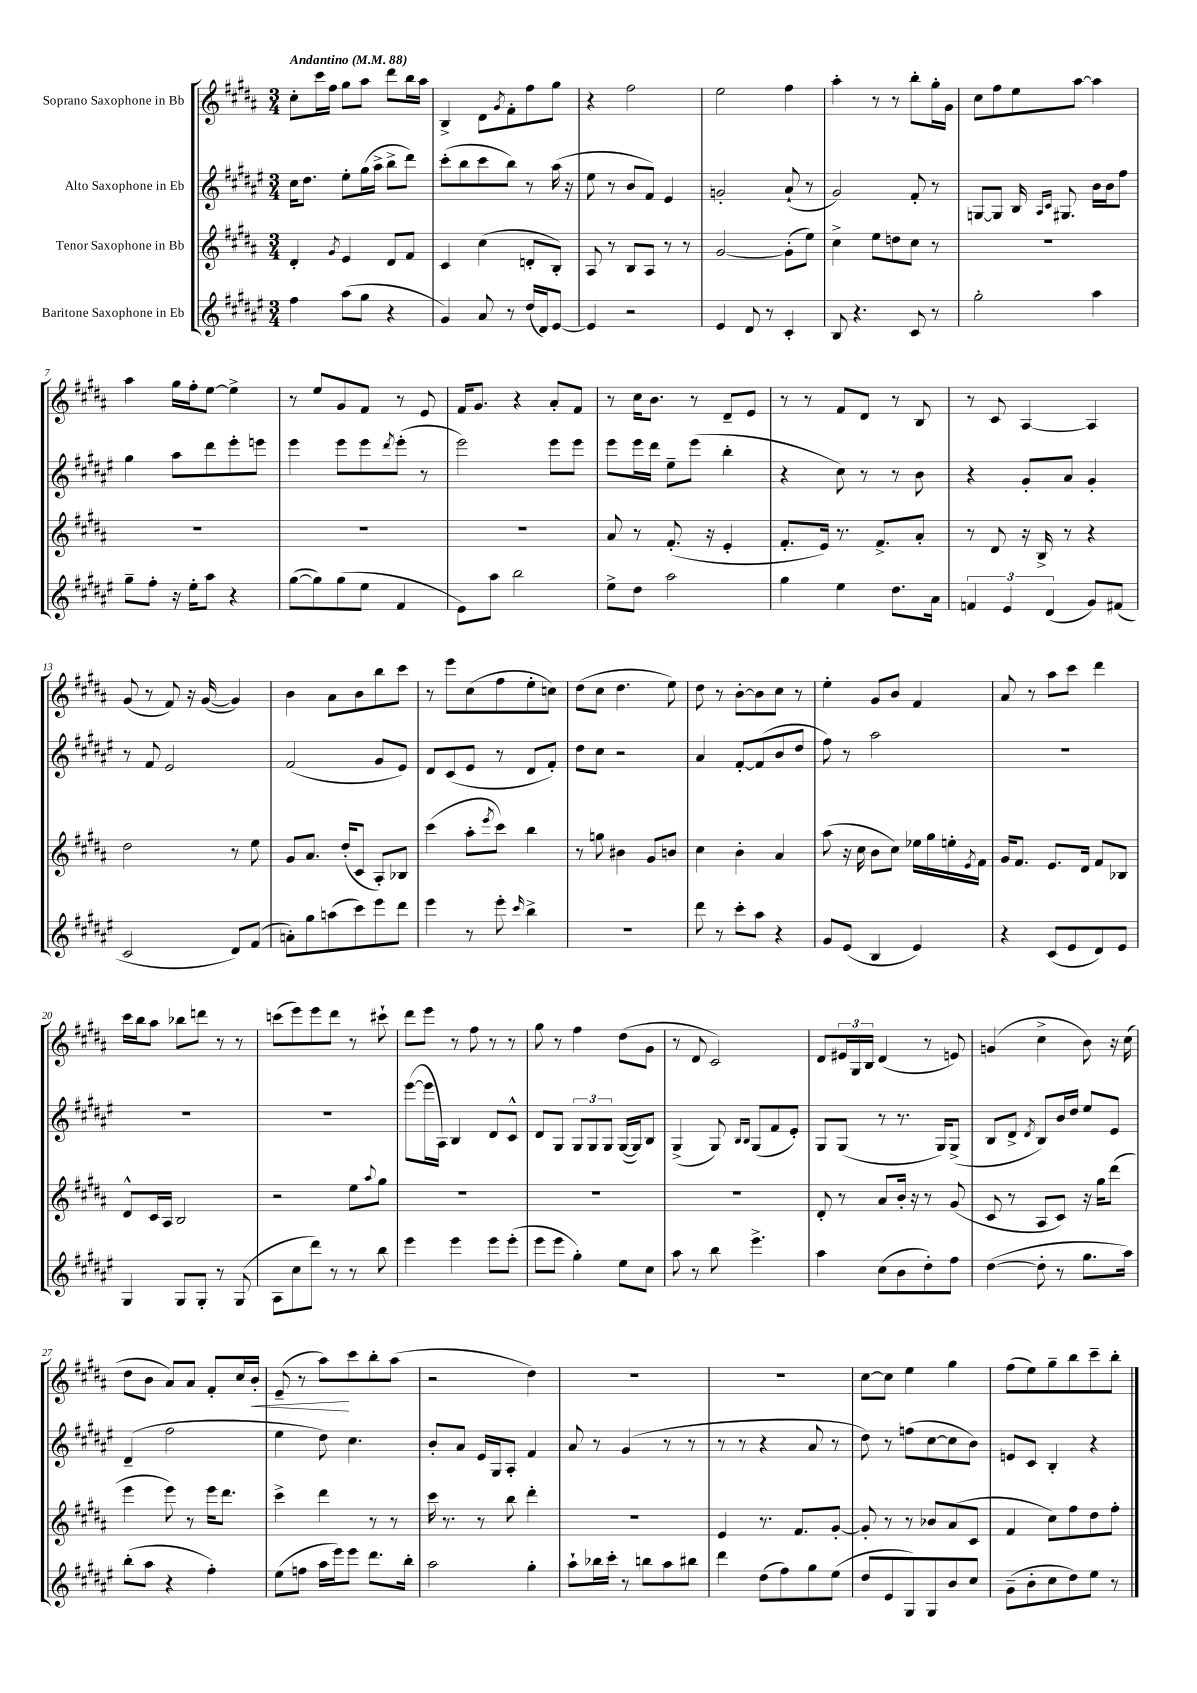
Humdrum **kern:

**kern	**kern	**kern	**kern
*staff4	*staff3	*staff2	*staff1
*clefG2	*clefG2	*clefG2	*clefG2
*k[f#c#g#d#a#e#]	*k[f#c#g#d#a#]	*k[f#c#g#d#a#e#]	*k[f#c#g#d#a#]
*M3/4	*M3/4	*M3/4	*M3/4
*MM88	*MM88	*MM88	*MM88
4ff#	4d#'	16cc#	8cc#'
.	.	8.dd#	.
.	.	.	16ccc#
.	.	.	16ff#
.	8qg#	.	.
(8aa#	4e	8ee#'	8gg#
8gg#	.	(16gg#	8aa#
.	.	16aa#^	.
4r	8d#	8bb^	8ddd#
.	8f#	8ddd#)	16bb
.	.	.	16aa#
=	=	=	=
4g#)	4c#	(8ccc#'	4B^
.	.	8bb	.
8a#	(4cc#	8ccc#	8d#
.	.	.	8qg#
8r	.	8bb)	8f#'
(16dd#	8d'	8r	8ff#
16d#)	.	.	.
[8e#	8B')	(16aa#	8gg#
.	.	16r	.
=	=	=	=
4e#]	8A#	8ee#	4r
.	8r	8r	.
2r	8B	8b	2ff#
.	8A#	8f#)	.
.	8r	4e#	.
.	8r	.	.
=	=	=	=
4e#	[2g#	2g'	2ee
8d#	.	.	.
8r	.	.	.
4c#'	(8g#']	(8a#`	4ff#
.	8ee)	8r	.
=	=	=	=
8B	4cc#^	2g#)	4aa#'
4.r	.	.	.
.	8ee	.	8r
.	8dd	.	8r
8c#	8cc#	8f#'	8bb'
8r	8r	8r	16gg#'
.	.	.	16g#
=	=	=	=
2gg#'	2.r	[8G	8cc#
.	.	8G]	8ff#
.	.	16B	8ee
.	.	16qqA#	.
.	.	16qqc#	.
.	.	8.G#	.
.	.	.	[8aa#
4aa#	.	16b	4aa#]
.	.	16b	.
.	.	8ff#	.
=	=	=	=
8gg#~	2.r	4gg#	4aa#
8ff#'	.	.	.
16r	.	8aa#	16gg#
16ee#'	.	.	16ff#'
8aa#	.	8ddd#	[8ee
4r	.	8eee#'	4ee^]
.	.	8eee	.
=	=	=	=
([8gg#	2.r	4eee#	8r
8gg#])	.	.	8ee
(8gg#	.	8eee#	8g#
8ee#	.	8eee#	8f#
.	.	8qddd#	.
4f#	.	(8eee#'	8r
.	.	8r	8e
=	=	=	=
8e#)	2.r	2eee#)	16f#
.	.	.	8.g#
8aa#	.	.	.
2bb	.	.	4r
.	.	8eee#	8a#'
.	.	8eee#	8f#
=	=	=	=
8ee#^	8a#	8eee#	8r
8dd#	8r	16eee#	16cc#
.	.	16ddd#	8.b
2aa#	(8.f#'	8ee#~	.
.	.	(8eee#	8r
.	16r	.	.
.	4e'	4bb'	8d#~
.	.	.	8e
=	=	=	=
4gg#	8.f#'	4r	8r
.	.	.	8r
.	16e)	.	.
4ee#	8.r	8cc#)	8f#
.	.	8r	8d#
.	8.f#^	.	.
8.dd#	.	8r	8r
.	8a#'	8b	8B
16a#	.	.	.
=	=	=	=
6f	8r	4r	8r
.	8d#	.	8c#
6e#	.	.	.
.	16r	8g#'	[4A#
.	16B^	.	.
(6d#	.	.	.
.	8r	8a#	.
8g#)	4r	4g#'	4A#]
(8f#	.	.	.
=	=	=	=
2c#	2dd#	8r	(8g#
.	.	8f#	8r
.	.	2e#	8f#)
.	.	.	16r
.	.	.	([16g#
8d#)	8r	.	4g#])
(8f#	8ee	.	.
=	=	=	=
8a')	8g#	(2f#	4b
8gg#	8.a#	.	.
(8aa	.	.	8a#
.	(16dd#'	.	.
8ccc#)	8c#	.	8b
8eee#	8A#')	8g#	8bb
8ddd#	8B-	8e#)	8ccc#
=	=	=	=
4eee#	(4ccc#	8d#	8r
.	.	(8c#	8eee
8r	8aa#'	8e#	(8cc#
.	8qeee	.	.
8eee#'	8ccc#)	8r	8ff#
16qqccc#	.	.	.
4bb^	4bb	8d#	8ee'
.	.	8f#')	8cc)
=	=	=	=
2.r	8r	8dd#	(8dd#
.	8gg	8cc#	8cc#
.	4b#	2r	4.dd#
.	8g#	.	.
.	8b	.	8ee)
=	=	=	=
8ddd#	4cc#	4a#	8dd#
8r	.	.	8r
8ccc#'	4b'	[8f#'	[8b'
8aa#	.	(8f#]	8b]
4r	4a#	8b	8cc#
.	.	8dd#	8r
=	=	=	=
8g#	(8aa#	8ff#)	4ee'
(8e#	16r	8r	.
.	16cc#	.	.
4B	8b	2aa#	8g#
.	8cc#)	.	8b
4e#)	16ee-	.	4f#
.	16gg#	.	.
.	16ee'	.	.
.	8qe	.	.
.	16f#	.	.
=	=	=	=
4r	16g#	2.r	8a#
.	8.f#	.	.
.	.	.	8r
(8c#	8.e	.	8aa#
8e#	.	.	8ccc#
.	16d#	.	.
8d#)	8f#	.	4ddd#
8e#	8B-	.	.
=	=	=	=
4G#	8d#^^	2.r	16ccc#
.	.	.	16bb
.	16c#	.	8aa#
.	16A#	.	.
8G#	2B	.	8bb-
8G#'	.	.	8ddd
8r	.	.	8r
(8G#	.	.	8r
=	=	=	=
8A#	2r	2.r	(8ccc
8cc#	.	.	8eee)
8ddd#)	.	.	8eee
8r	.	.	8ddd#
8r	8ee	.	8r
.	8qqaa#	.	.
8bb	8gg#	.	8ccc#`
=	=	=	=
4eee#	2.r	([8eee#	8ddd#
.	.	16eee#]	8eee
.	.	16A#)	.
4eee#	.	4B	8r
.	.	.	8ff#
8eee#	.	8d#	8r
(8eee#'	.	8c#^^	8r
=	=	=	=
8eee#	2.r	8d#	8gg#
8eee#	.	8G#	8r
4gg#')	.	12G#	4ff#
.	.	12G#	.
.	.	12G#	.
8ee#	.	([16G#	(8dd#
.	.	16G#])	.
8cc#	.	8B	8g#
=	=	=	=
8aa#	2.r	(4G#^	8r
8r	.	.	8d#
8bb	.	8G#)	2c#)
.	.	16qqB	.
.	.	16qqB	.
4.eee#^	.	(8G#	.
.	.	8f#	.
.	.	8e#')	.
=	=	=	=
4aa#	8d#'	8G#	8d#
.	8r	(8G#	24e#
.	.	.	24G#
.	.	.	24B
(8cc#	8a#	8r	(4d#
8b	16b'	8.r	.
.	16r	.	.
8dd#')	8r	.	8r
.	.	16G#)	.
8ff#	(8g#	(8G#^	8e)
=	=	=	=
([4dd#	8c#	8B	(4g
.	8r	8d#^	.
.	.	8qd#	.
8dd#']	8A#	8B)	4cc#^
8r	8c#)	16b	.
.	.	16dd#	.
8.gg#	16r	8ee#	8b)
.	16gg#	.	.
.	(8ddd#	8e#	16r
16aa#)	.	.	(16cc#
=	=	=	=
(8bb'	4eee	(4d#~	8dd#
8aa#	.	.	8b
4r	8eee)	2ff#	8a#)
.	8r	.	8a#
4ff#')	16eee	.	8f#'
.	8.ddd#	.	.
.	.	.	16cc#
.	.	.	16b'
=	=	=	=
(8ee#	4ccc#^	4ee#	(8e~
8ff	.	.	8r
16aa#	4ddd#	8dd#)	8aa#)
16eee#)	.	.	.
8eee#	.	4.cc#	8ccc#
8.ddd#	8r	.	8bb'
.	8r	.	(8aa#
16bb'	.	.	.
=	=	=	=
2aa#	16ccc#	8b'	2r
.	8.r	.	.
.	.	8a#	.
.	8r	16e#	.
.	.	16G#	.
.	8bb	8A#'	.
4gg#'	4ddd#'	4f#	4dd#)
=	=	=	=
8aa#`	2.r	8a#	2.r
16bb-	.	8r	.
16ccc#'	.	.	.
8r	.	(4g#	.
8bb	.	.	.
8aa#	.	8r	.
8bb#	.	8r	.
=	=	=	=
4ddd#	4e	8r	2.r
.	.	8r	.
(8dd#	8.r	4r	.
8ff#)	.	.	.
.	8.f#	.	.
8gg#	.	8a#	.
(8ee#	[8g#'	8r	.
=	=	=	=
8dd#	8g#']	8dd#)	[8cc#
8e#	8r	8r	8cc#]
8G#)	8r	(8ff	4ee
8G#	8b-	[8cc#	.
8b	(8a#	8cc#]	4gg#
8cc#	8c#	8b)	.
=	=	=	=
(8g#~	4f#	8e	(8ff#
8b'	.	8c#	8ee)
8cc#	8cc#)	4B'	8gg#~
8dd#)	8ff#	.	8bb
8ee#	8dd#	4r	8ccc#~
8r	8ff#'	.	8bb'
==	==	==	==
*-	*-	*-	*-
